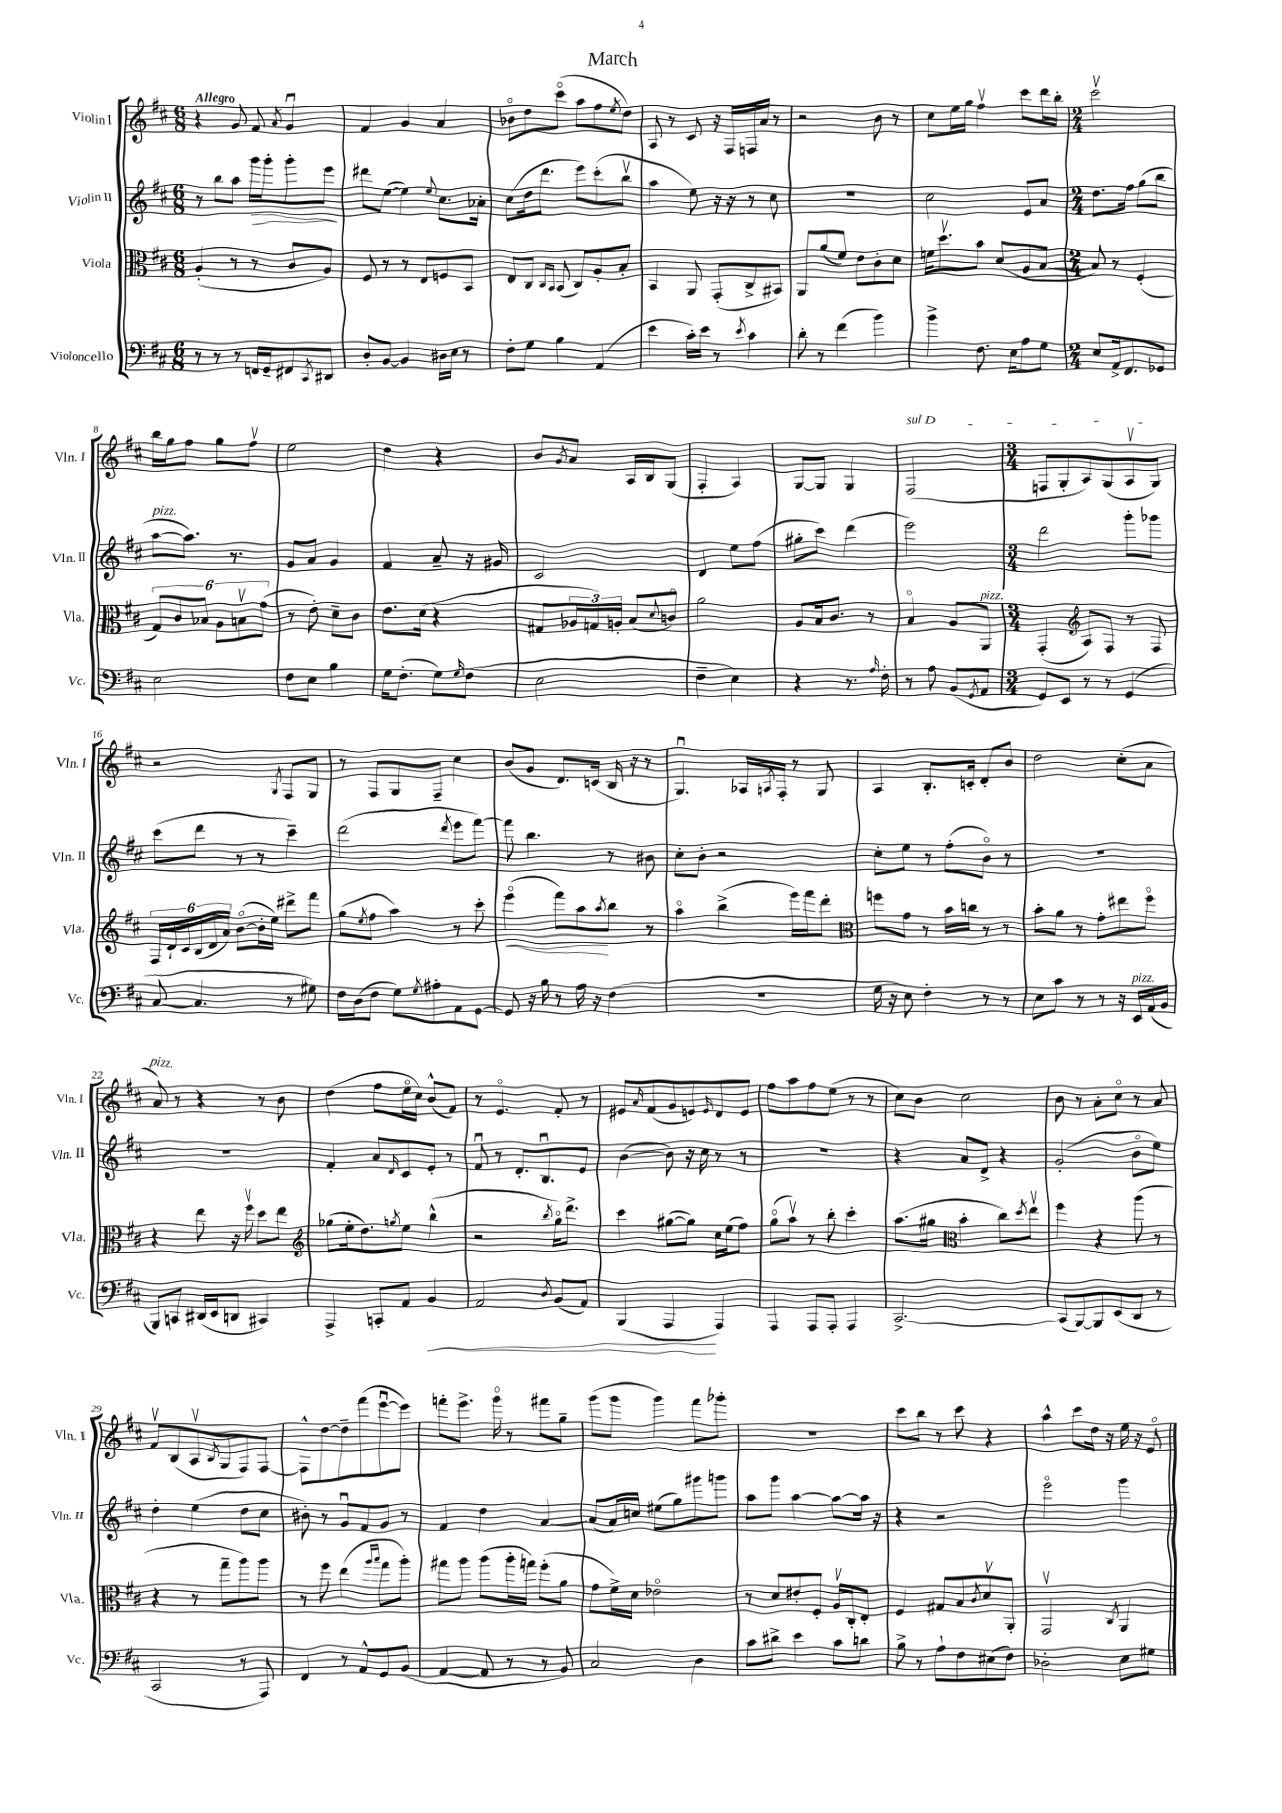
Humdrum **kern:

**kern	**dynam	**kern	**dynam	**kern	**dynam	**kern
*part4	*part4	*part3	*part3	*part2	*part2	*part1
*staff4	*staff4	*staff3	*staff3	*staff2	*staff2	*staff1
*I"Violoncello	*	*I"Viola	*	*I"Violin II	*	*I"Violin I
*I'Vc.	*	*I'Vla.	*	*I'Vln. II	*	*I'Vln. I
*clefF4	*	*clefC3	*	*clefG2	*	*clefG2
*k[f#c#]	*	*k[f#c#]	*	*k[f#c#]	*	*k[f#c#]
*M6/8	*	*M6/8	*	*M6/8	*	*M6/8
=1	=1	=1	=1	=1	=1	=1
!	!	!	!	!	!	!LO:TX:a:B:t=Allegro
8r	.	(4A'/	.	8r	.	4r
8r	.	.	.	8bb\L	.	.
8r	.	8r	.	8aa\J	.	8g/
!	!	!	!	!	!LO:HP:b	!
16FFn/LL	.	8r	.	16ggg\LL	>	8f#/
16GG~/J	.	.	.	16ggg'\J	.	.
.	.	.	.	.	.	8qa/
8FF#X/	.	8c#/L	.	8ggg'\	.	4gu/
8qCC#/	.	.	.	.	.	.
8DD#X/J	.	8A/J)	.	8eee\J	.	.
.	.	.	.	.	]	.
=2	=2	=2	=2	=2	=2	=2
8D'/L	.	8F#/	.	8ddd#X\L	.	4f#/
[8BB/J	.	8r	.	([8ee\J	.	.
4BB/]	.	8r	.	4ee\])	.	4g/
.	.	8E/L	.	.	.	.
.	.	.	.	8qqee/	.	.
16D#X\LL	.	8Fn/	.	8.cc#\L	.	4a/
16E\JJ	.	.	.	.	.	.
8r	.	8BB/J	.	.	.	.
.	.	.	.	16a-X'\Jk	.	.
=3	=3	=3	=3	=3	=3	=3
8F#'\L	.	8E/L	.	(8cc#\L	.	8b-X\L
8G\J	.	8C#/J	.	16dd\k	.	8dd\
.	.	.	.	8.ddd\J	.	.
.	.	16qqC#/LL	.	.	.	.
.	.	16qqBB/JJ	.	.	.	.
4B\	.	(8BB/	.	.	.	(8ccc#\J
.	.	8C#/L)	.	8eee\L)	.	8aa\L
(4AA/	.	8A'/	.	(8ccc#'\	.	8ff#\
.	.	.	.	.	.	8qee/
.	.	8B'/J	.	8bbv\J	.	8dd\J)
=4	=4	=4	=4	=4	=4	=4
4e\	.	4BB/	.	4aa\	.	8A/
.	.	.	.	.	.	8r
16c#'\LL)	.	8AA/	.	8ee\)	.	8c#/
16e\JJ	.	.	.	.	.	.
8r	.	(8GG'/L	.	16r	.	16r
.	.	.	.	16r	.	16F#/LL
8qe/	.	.	.	.	.	.
4c#\	.	8C#^/	.	8r	.	16Fn/
.	.	.	.	.	.	16a/JJ
.	.	8BB#X/J)	.	8cc#\	.	8r
=5	=5	=5	=5	=5	=5	=5
8d'\	.	8AA/L	.	2.r	.	2r
8r	.	(8a/	.	.	.	.
(4f#\	.	8f#/J)	.	.	.	.
.	.	8e\L	.	.	.	.
4b\)	.	8c#'\	.	.	.	8b\
.	.	8d\J	.	.	.	8r
=6	=6	=6	=6	=6	=6	=6
4b^\	.	16fn\KL	.	2cc#\	.	8cc#\L
.	.	8.ddv\	.	.	.	.
.	.	.	.	.	.	16ee\L
.	.	.	.	.	.	16gg\JJ
8.F#\	.	8b\J	.	.	.	4ff#v\
.	.	(8d/L	.	.	.	.
16E\KL	.	.	.	.	.	.
8A\	.	8A/	.	8e/L	.	8ccc#\L
8G\J	.	[8B/J	.	8a/J	.	16ddd\L
.	.	.	.	.	.	16bb'\JJ
=7	=7	=7	=7	=7	=7	=7
*M2/4	*	*M2/4	*	*M2/4	*	*M2/4
8E/L	.	8B/])	.	8.dd\L	.	2ccc#v\
16AA^/k	.	8r	.	.	.	.
8.FF#/	.	.	.	16ff#\Jk	.	.
.	.	(4F#'/	.	(8gg\L	.	.
8GG-X/J	.	.	.	8bb\J	.	.
!!LO:LB:g=z
=8	=8	=8	=8	=8	=8	=8
!	!	!	!	!LO:TX:a:i:t=pizz.	!	!
2E\	.	12G/L)	.	[8aa\L	.	16bb\LL
.	.	.	.	.	.	16gg\J
.	.	12c#/	.	.	.	.
.	.	.	.	8.aa\J])	.	8ff#\J
.	.	12B-X/J	.	.	.	.
.	.	12A\L	.	.	.	8gg\L
.	.	.	.	8.r	.	.
.	.	12Bnv\	.	.	.	.
.	.	.	.	.	.	8ff#v\J
.	.	(12g\J	.	.	.	.
=9	=9	=9	=9	=9	=9	=9
8F#\L	.	8r	.	8g/L	.	2ee\
8E\J	.	8e'\)	.	8a/J	.	.
4B\	.	8d~\L	.	4g/	.	.
.	.	8c#\J	.	.	.	.
=10	=10	=10	=10	=10	=10	=10
16G\KL	.	8.e\L	.	4f#/	.	4dd\
(8.F#'\J	.	.	.	.	.	.
.	.	(16d\Jk	.	.	.	.
8G\L)	.	4r	.	8a~/	.	4r
16qqG/	.	.	.	.	.	.
(8F#\J	.	.	.	16r	.	.
.	.	.	.	16g#X/	.	.
=11	=11	=11	=11	=11	=11	=11
2E\	.	8G#X/L	.	2c#/	.	8b/L
.	.	.	.	.	.	8qg/
.	.	24A-X/L	.	.	.	8a/J
.	.	24Gn/)	.	.	.	.
.	.	24An'/JJ	.	.	.	.
.	.	(8B/L	.	.	.	16A/LL
.	.	.	.	.	.	16B/J
.	.	8qqd/	.	.	.	.
.	.	8cn/J)	.	.	.	(8G/J
=12	=12	=12	=12	=12	=12	=12
4F#~\	.	2a\	.	4d/	.	4F#'/
4E\)	.	.	.	8ee\L	.	4A/)
.	.	.	.	(8ff#\J	.	.
=13	=13	=13	=13	=13	=13	=13
4r	.	8A/L	.	8gg#X'\L	.	[8G/L
.	.	16B/k	.	8ccc#\J)	.	8G/J]
.	.	8.c#/J	.	.	.	.
8.r	.	.	.	(4ddd\	.	4G/
.	.	8r	.	.	.	.
16qqA/	.	.	.	.	.	.
16F#'\	.	.	.	.	.	.
=14	=14	=14	=14	=14	=14	=14
!	!	!	!	!	!	!LO:TX:a:i:t=sul D
8r	.	4B/	.	2eee\)	.	(2F#/
8A\	.	.	.	.	.	.
(8BB/L	.	8A/L	.	.	.	.
8qGG/	.	.	.	.	.	.
!	!	!LO:TX:a:i:t=pizz.	!	!	!	!
8AA/J	.	8AA/J	.	.	.	.
=15	=15	=15	=15	=15	=15	=15
*M3/4	*	*M3/4	*	*M3/4	*	*M3/4
8GG/L)	.	(4GG'/	.	2ddd\	.	8Fn/L
8EE/J	.	.	.	.	.	8G'/
*	*	*clefG2	*	*	*	*
8r	.	8A/L)	.	.	.	8A/)
8r	.	8F#/J	.	.	.	(8G/
(4GG/	.	8r	.	8ggg'\L	.	8Av/
.	.	8F#/	.	8ggg-X\J	.	8G/J)
!!LO:LB:g=z
=16	=16	=16	=16	=16	=16	=16
[8C#/	.	24F#/LL	.	(8ccc#\L	.	2r
.	.	24d`/	.	.	.	.
.	.	24c#/	.	.	.	.
4.C#/]	.	(24B/	.	8ddd\J	.	.
.	.	24d/	.	.	.	.
.	.	24a/JJ)	.	.	.	.
.	.	([8b\L	.	8r	.	.
.	.	16b'\L]	.	8r	.	.
.	.	16ee\JJ)	.	.	.	.
.	.	.	.	.	.	8qG/
8r	.	8ddd#X^\L	.	4ccc#~\)	.	8F#/L
8G#X\)	.	8fff#\J	.	.	.	8G/J
=17	=17	=17	=17	=17	=17	=17
16F#\LL	.	(8gg\L	.	(2ddd\	.	8r
(16D\J	.	.	.	.	.	.
.	.	8qee/	.	.	.	.
8F#\J	.	8ff#\J	.	.	.	8F#/L
8G\L)	.	4aa\)	.	.	.	8G/
8qG/	.	.	.	.	.	.
8A#X'\	.	.	.	.	.	8F#~/J
.	.	.	.	8qddd/	.	.
8AA\	.	8r	.	8eee\L	.	4cc#\
[8GG\J	.	8ccc#'\	.	[8fff#\J)	.	.
=18	=18	=18	=18	=18	=18	=18
!	!	!	!LO:HP:b	!	!	!
8GG/]	.	(4eee\	<	8fff#\]	.	(8b/L
16r	.	.	.	4.bb\	.	8g/J
16B\	.	.	.	.	.	.
8r	.	8fff#\L)	.	.	.	8.d/L)
16A\	.	8aa\	.	.	.	.
16r	.	.	.	.	.	(16cn/Jk
.	.	8qaa/	.	.	.	.
(4F#\	.	8bb\J	[	8r	.	16B/
.	.	.	.	.	.	16r
.	.	8r	.	8b#X\	.	8r
=19	=19	=19	=19	=19	=19	=19
2.r	.	4aa\	.	8cc#'\L	.	4.Gu/)
.	.	.	.	8b'\J	.	.
.	.	(4bb^\	.	2r	.	.
.	.	.	.	.	.	16A-X/LL
.	.	.	.	.	.	8qAn/
.	.	.	.	.	.	16F#'/JJ
.	.	16eee\LL)	.	.	.	8r
.	.	16fff#\J	.	.	.	.
.	.	8ddd'\J	.	.	.	8G/
=20	=20	=20	=20	=20	=20	=20
*	*	*clefC3	*	*	*	*
16G\	.	8ffn\L	.	8cc#'\L	.	4A/
16r	.	.	.	.	.	.
8E\)	.	8g\J	.	8ee\J	.	.
4F#'\	.	8r	.	8r	.	8.B'/L
.	.	16b\LL	.	(8ff#'\L	.	.
.	.	16ccn\JJ	.	.	.	16cn'/Jk
8r	.	8r	.	8b\J)	.	8d'/L
8r	.	8r	.	8r	.	8b/J
=21	=21	=21	=21	=21	=21	=21
8E\L	.	8b'\L	.	2.r	.	2dd\
8c#\J	.	8a\J	.	.	.	.
8r	.	8r	.	.	.	.
8r	.	8g'\L	.	.	.	.
16r	.	8ee#X\	.	.	.	(8cc#'\L
!LO:TX:a:i:t=pizz.	!	!	!	!	!	!
16EE/LL	.	.	.	.	.	.
(16AA/	.	8ff#\J	.	.	.	8a\J
16BB/JJ	.	.	.	.	.	.
!!LO:LB:g=z
=22	=22	=22	=22	=22	=22	=22
!	!	!	!	!	!	!LO:TX:a:i:t=pizz.
8BBB/L)	.	4r	.	2.r	.	8a/)
8CCn/J	.	.	.	.	.	8r
(16DD#X/LL	.	8ee\	.	.	.	4r
16EE/J	.	.	.	.	.	.
8DDn/J	.	16r	.	.	.	.
.	.	16ff#v\	.	.	.	.
4CC#X/)	.	8dd\L	.	.	.	8r
.	.	8ee\J	.	.	.	8b\
=23	=23	=23	=23	=23	=23	=23
*	*	*clefG2	*	*	*	*
4AAA^/	.	(8gg-X\L	.	4f#'/	.	(4dd\
.	.	16ee'\k	.	.	.	.
.	.	8.dd\)	.	.	.	.
8CCn'/L	.	.	.	8a/L	.	8ff#\L
.	.	8qggn/	.	16qqd/	.	.
8AA/J	.	8ee\J	.	8c#/	.	16ee\L
.	.	.	.	.	.	16cc#\JJ)
!	!LO:HP:b	!	!	!	!	!
4BB/	<	(4bb^^\	.	8e'/J	.	(8b^^/L
.	.	.	.	8r	.	8f#/J)
=24	=24	=24	=24	=24	=24	=24
2AA/	.	2r	.	8f#u/	.	8r
.	.	.	.	8r	.	4.e/
.	.	.	.	8.d'/L	.	.
.	.	.	.	8.Bu/	.	.
8qD/	.	8qbb/	.	.	.	.
(8BB/L	.	16gg\KL)	.	.	.	8f#'/
.	.	8.ddd^\J	.	.	.	.
8AA/J)	.	.	.	8e/J	.	8r
=25	=25	=25	=25	=25	=25	=25
(4BBB/	.	4ccc#\	.	([4b\	.	8e#X/L
.	.	.	.	.	.	16qqa/
.	.	.	.	.	.	(8f#/
4AAA/	.	([8gg#X\L	.	8b\])	.	8g/
.	.	8gg#\J])	.	16r	.	8en/)
.	.	.	.	16cc#\	.	.
.	.	.	.	.	.	16qqe/
4AAA/)	[	16cc#\LL	.	8r	.	8d/
.	.	(16ee\J	.	.	.	.
.	.	8ff#\J)	.	8r	.	8e/J
=26	=26	=26	=26	=26	=26	=26
4AAA/	.	(8gg\L	.	2.r	.	8ff#\L
.	.	8aav\J)	.	.	.	8aa\
8AAA/L	.	8r	.	.	.	8ff#\
8AAA'/J	.	8bb'\	.	.	.	(8ee\J
4AAA/	.	4ccc#'\	.	.	.	8r
.	.	.	.	.	.	8r
=27	=27	=27	=27	=27	=27	=27
[2.CC#^/	.	(8.aa\L	.	4r	.	8cc#\L)
.	.	.	.	.	.	8b\J
.	.	16gg#X\Jk	.	.	.	.
*	*	*clefC3	*	*	*	*
.	.	4b'\	.	8a/L	.	2cc#\
.	.	.	.	8d^/J	.	.
.	.	8cc#\L)	.	4r	.	.
.	.	8qdd/	.	.	.	.
.	.	8eev\J	.	.	.	.
=28	=28	=28	=28	=28	=28	=28
(8CC#/L]	.	4ff#\	.	(2g'/	.	8b\
[8BBB/)	.	.	.	.	.	8r
8BBB/]	.	4r	.	.	.	8a'\L
(8EE/	.	.	.	.	.	8cc#\J
8DD/J	.	(8aa\	.	8b\L	.	8r
8r	.	8r	.	8ee\J)	.	8a/
!!LO:LB:g=z
=29	=29	=29	=29	=29	=29	=29
2CC#/	.	4r	.	4dd'\	.	8f#v/L
.	.	.	.	.	.	(8B/
.	.	8r	.	(4ee\	.	8Av/
.	.	.	.	.	.	8qB/
.	.	8gg~\L	.	.	.	8G/
8r	.	8aa\)	.	8dd\L	.	8F#/)
8AAA/)	.	8aa\J	.	8cc#\J	.	[8F#/J
=30	=30	=30	=30	=30	=30	=30
4FF#/	.	8r	.	8b#X'\)	.	8F#^^\L]
.	.	8ff#\	.	8r	.	[8dd\
8r	.	(4ee\	.	8gu/L	.	8dd~\]
8AA^^/L	.	.	.	8f#/	.	(8fff#\
.	.	16qqaa/LL	.	.	.	.
.	.	16qqbb/JJ	.	.	.	.
8GG/	.	8gg\L	.	8g/J	.	[8eeeu\
(8BB/J	.	8aa'\J)	.	8r	.	8eee\J])
=31	=31	=31	=31	=31	=31	=31
[4AA/	.	8gg#X\L	.	4f#/	.	8fffn'\L
.	.	8aa\J	.	.	.	8.eee^\J
8AA/]	.	(8aa\L	.	4dd\	.	.
.	.	.	.	.	.	16ggg\
8r	.	16aa'\L	.	.	.	8r
.	.	16ggn\JJ)	.	.	.	.
8r	.	(8ff#'\L	.	[4a/	.	8fff#X\L
8BB/)	.	8a\J	.	.	.	8gg~\J
=32	=32	=32	=32	=32	=32	=32
2C#/	.	8g\L	.	(8a/L]	.	(8ggg\L
.	.	16f#^\L)	.	16a/L)	.	8ggg\J
.	.	16d\JJ	.	16ccn/JJ	.	.
.	.	2e-X\	.	(8ee#X\L	.	4ggg\)
.	.	.	.	8gg\)	.	.
4D\	.	.	.	8ggg#X\	.	8fff#\L
.	.	.	.	8gggn\J	.	8ggg-X'\J
=33	=33	=33	=33	=33	=33	=33
8c#\L	.	8r	.	8aa\L	.	2.r
8d#X^\J	.	8d/L	.	8ggg\J	.	.
4e\	.	8e#X'/	.	[4aa\	.	.
.	.	8F#'/J	.	.	.	.
8c#\L	.	16Av/LL	.	8aa\L_	.	.
.	.	16C#'/J	.	.	.	.
8dn\J	.	8E'/J	.	16aa\Jk]	.	.
.	.	.	.	16r	.	.
=34	=34	=34	=34	=34	=34	=34
8B^\	.	4F#/	.	4r	.	8ccc#\L
8r	.	.	.	.	.	8bb\J
8A`\L	.	8G#X/L	.	2r	.	8r
8F#\	.	8B/	.	.	.	8ccc#\
.	.	8qc#/	.	.	.	.
(8E#X\	.	8dv/	.	.	.	4r
8F#\J)	.	8AA'/J	.	.	.	.
=35	=35	=35	=35	=35	=35	=35
2D-X'\	.	2GGv/	.	2eee\	.	4aa^^\
.	.	.	.	.	.	8ccc#\L
.	.	.	.	.	.	16dd\Jk
.	.	.	.	.	.	16r
.	.	8qC#/	.	.	.	.
8E\L	.	4AA/	.	4ggg\	.	16ee\
.	.	.	.	.	.	16r
8G#X\J	.	.	.	.	.	8e/
==	==	==	==	==	==	==
*-	*-	*-	*-	*-	*-	*-
